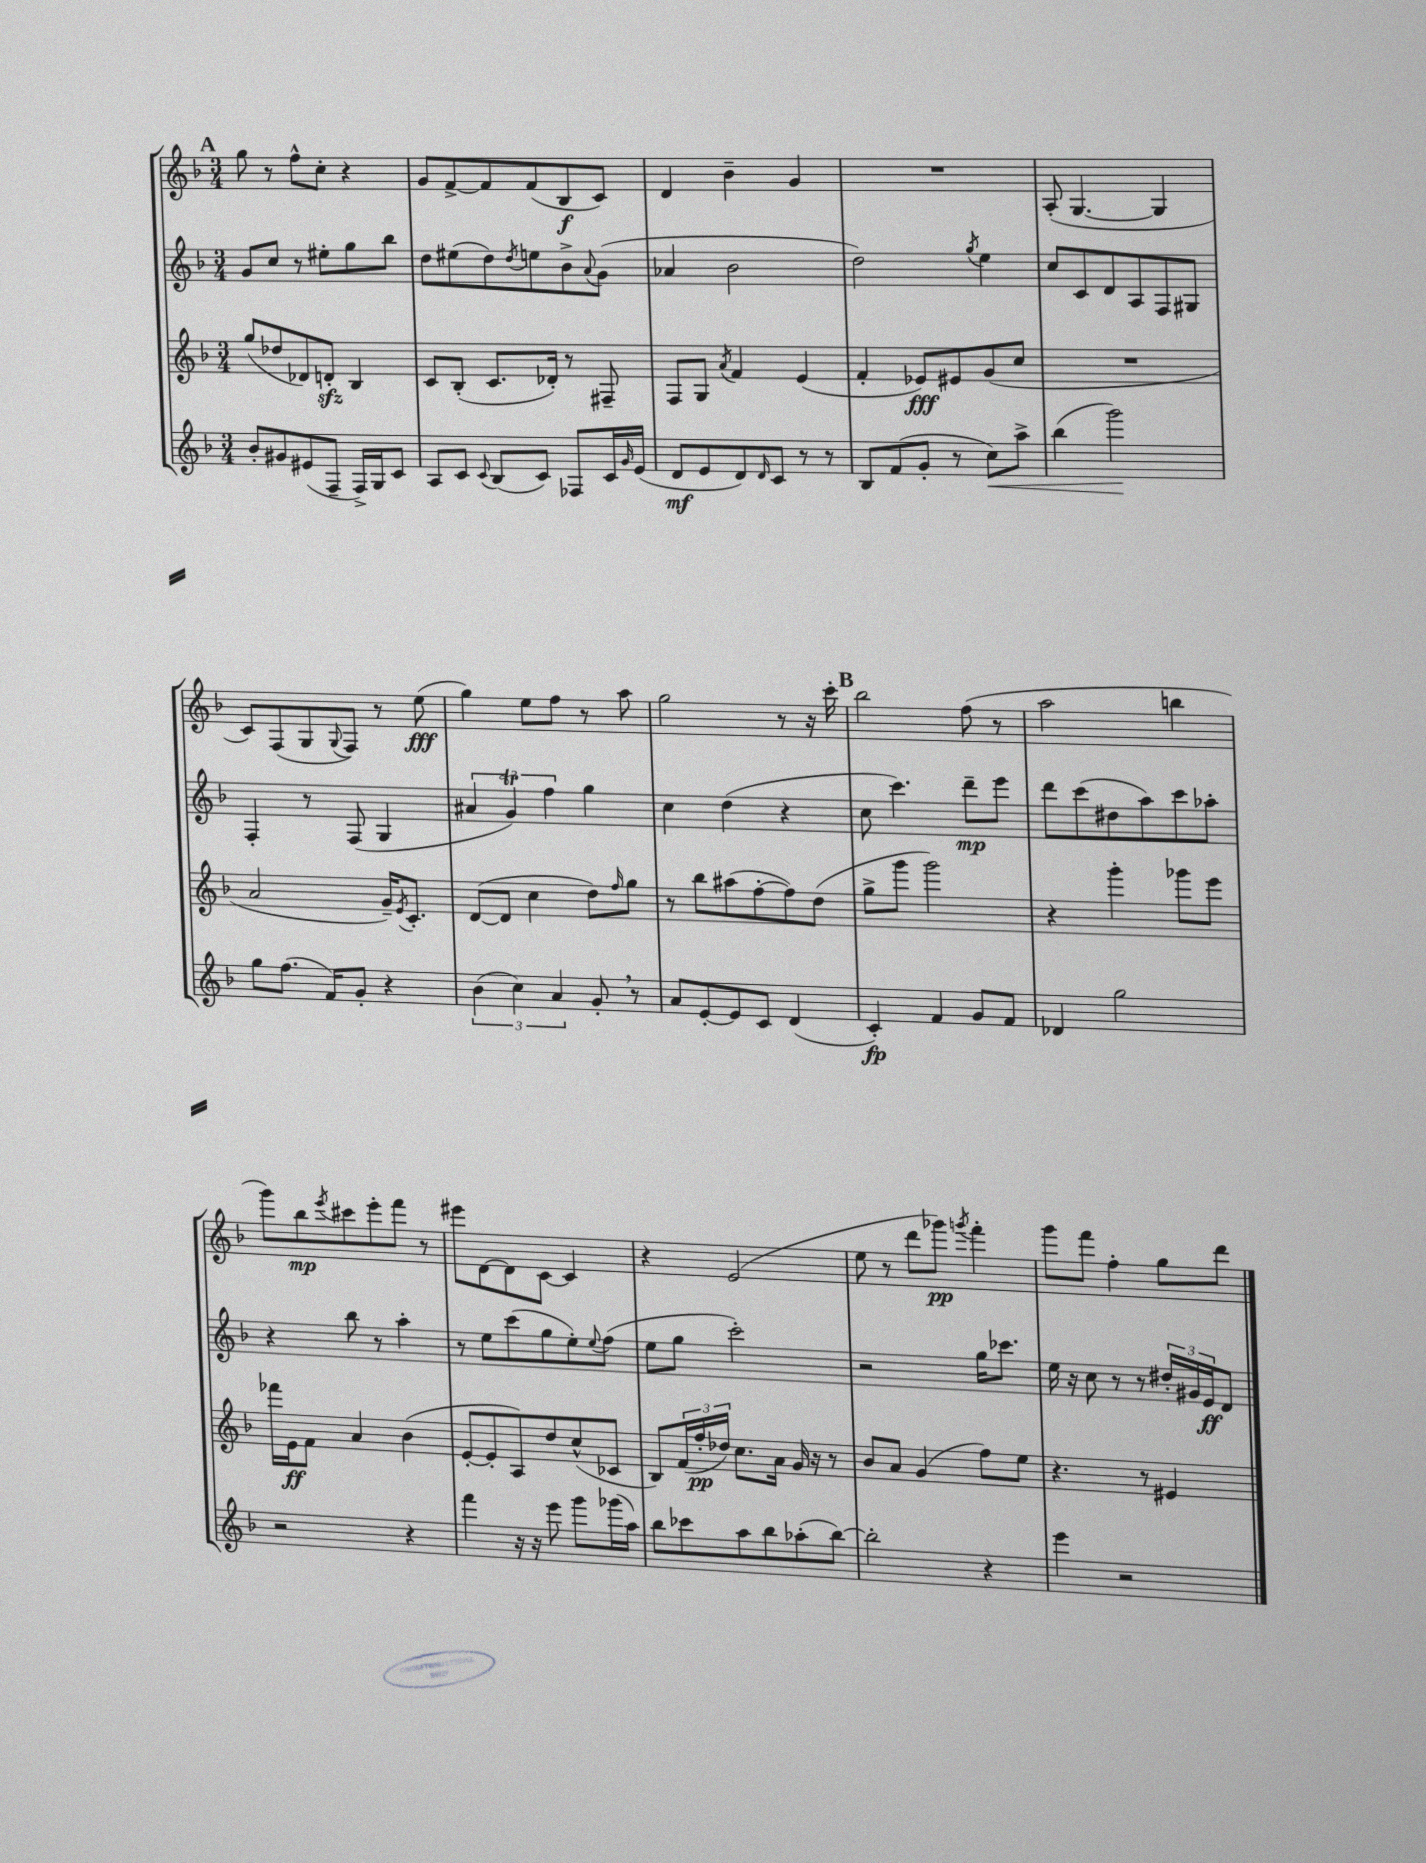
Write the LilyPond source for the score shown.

<<
\new StaffGroup <<
\new Staff = "s0" {
    \clef treble \key f \major \numericTimeSignature \time 3/4
    \mark \markup { \bold "A" } g''8 r8 f''8-^ c''8-. r4 |
    g'8 f'8~-> f'8 f'8( bes8\f c'8) |
    d'4 bes'4-- g'4 |
    R2. |
    a8-.( g4.~ g4 |
    c'8) f8( g8 \appoggiatura { g8 } f8) r8 e''8\fff( |
    g''4) e''8 f''8 r8 a''8 |
    g''2 r8 r16 c'''16-. |
    \mark \markup { \bold "B" } bes''2 f''8( r8 |
    a''2 b''4 |
    g'''8) bes''8\mp \acciaccatura { e'''8 } cis'''8 e'''8-. f'''8 r8 |
    eis'''8 d'8~ d'8 c'8~ c'4 |
    r4 e'2( |
    e''8 r8 d'''8 ges'''8\pp) \acciaccatura { g'''8 } f'''4-. |
    g'''8 f'''8 f''4-. g''8 d'''8 \bar "|." |
}
\new Staff = "s1" {
    \clef treble \key f \major \numericTimeSignature \time 3/4
    \mark \markup { \bold "A" } g'8 c''8 r8 eis''8-. g''8 bes''8 |
    d''8 eis''8( d''8) \acciaccatura { d''8 } e''8 bes'8-> \appoggiatura { a'8 } g'8( |
    aes'4 bes'2 |
    d''2) \acciaccatura { g''8 } e''4 |
    c''8 c'8 d'8 a8 f8 gis8 |
    f4-. r8 f8( g4 |
    \tuplet 3/2 { ais'4 g'4\trill) f''4 } g''4 |
    c''4 d''4( r4 |
    \mark \markup { \bold "B" } c''8 c'''4.) d'''8--\mp e'''8 |
    d'''8 c'''8( dis''8 a''8) c'''8 aes''8-. |
    r4 bes''8 r8 a''4-. |
    r8 e''8 c'''8( g''8 e''8-.) \appoggiatura { e''8 } f''8( |
    e''8 g''8 c'''2-.) |
    r2 g''16 ces'''8. |
    e''16 r16 c''8 r8 r8 \tuplet 3/2 { dis''16-. gis'16 e'16\ff } d'8 \bar "|." |
}
\new Staff = "s2" {
    \clef treble \key f \major \numericTimeSignature \time 3/4
    \mark \markup { \bold "A" } g''8( des''8 des'8) d'8-.\sfz bes4 |
    c'8 bes8-.( c'8. des'16-.) r8 fis8-- |
    f8 g8 \acciaccatura { a'8 } f'4 e'4( |
    f'4-. ees'8\fff) eis'8 g'8( c''8 |
    R2. |
    a'2 g'16--) \acciaccatura { e'8 } c'8.-. |
    d'8~( d'8 c''4 d''8) \grace { f''16 } g''8 |
    r8 bes''8 ais''8( f''8~-. f''8) d''8( |
    \mark \markup { \bold "B" } g''8-> g'''8 g'''2) |
    r4 g'''4-. ges'''8 e'''8 |
    fes'''16 e'16\ff f'8 a'4 bes'4( |
    e'8~-. e'8-. a8) d''8 c''8-^( ces'8 |
    bes8) \tuplet 3/2 { f'16( f''16-.\pp des''16) } c''8. a'16 g'16 r16 r8 |
    bes'8 a'8 g'4( f''8) e''8 |
    r4. r8 eis'4 \bar "|." |
}
\new Staff = "s3" {
    \clef treble \key f \major \numericTimeSignature \time 3/4
    \mark \markup { \bold "A" } bes'8-. gis'8 eis'8( f8-- f16->) g16 c'8 |
    a8 c'8 \appoggiatura { c'8 } bes8( c'8) fes8 c'16 \grace { g'16 } e'16( |
    d'8\mf e'8 d'8) \grace { d'16 } c'8 r8 r8 |
    bes8 f'8( g'8-. r8 c''8\<) a''8-> |
    bes''4( g'''2\!) |
    g''8 f''8.( f'16) g'8-. r4 |
    \tuplet 3/2 { bes'4( c''4) a'4 } g'8-. \breathe r8 |
    a'8 e'8~-. e'8 c'8 d'4( |
    \mark \markup { \bold "B" } c'4-.\fp) f'4 g'8 f'8 |
    des'4 g''2 |
    r2 r4 |
    f'''4 r16 r16 e'''8 g'''8 ges'''16( a''16) |
    bes''8 ces'''8 a''8 bes''8 aes''8-.( bes''8~) |
    bes''2-. r4 |
    e'''4 r2 \bar "|." |
}
>>
>>
\layout { \context { \Score \remove "Bar_number_engraver" } }
